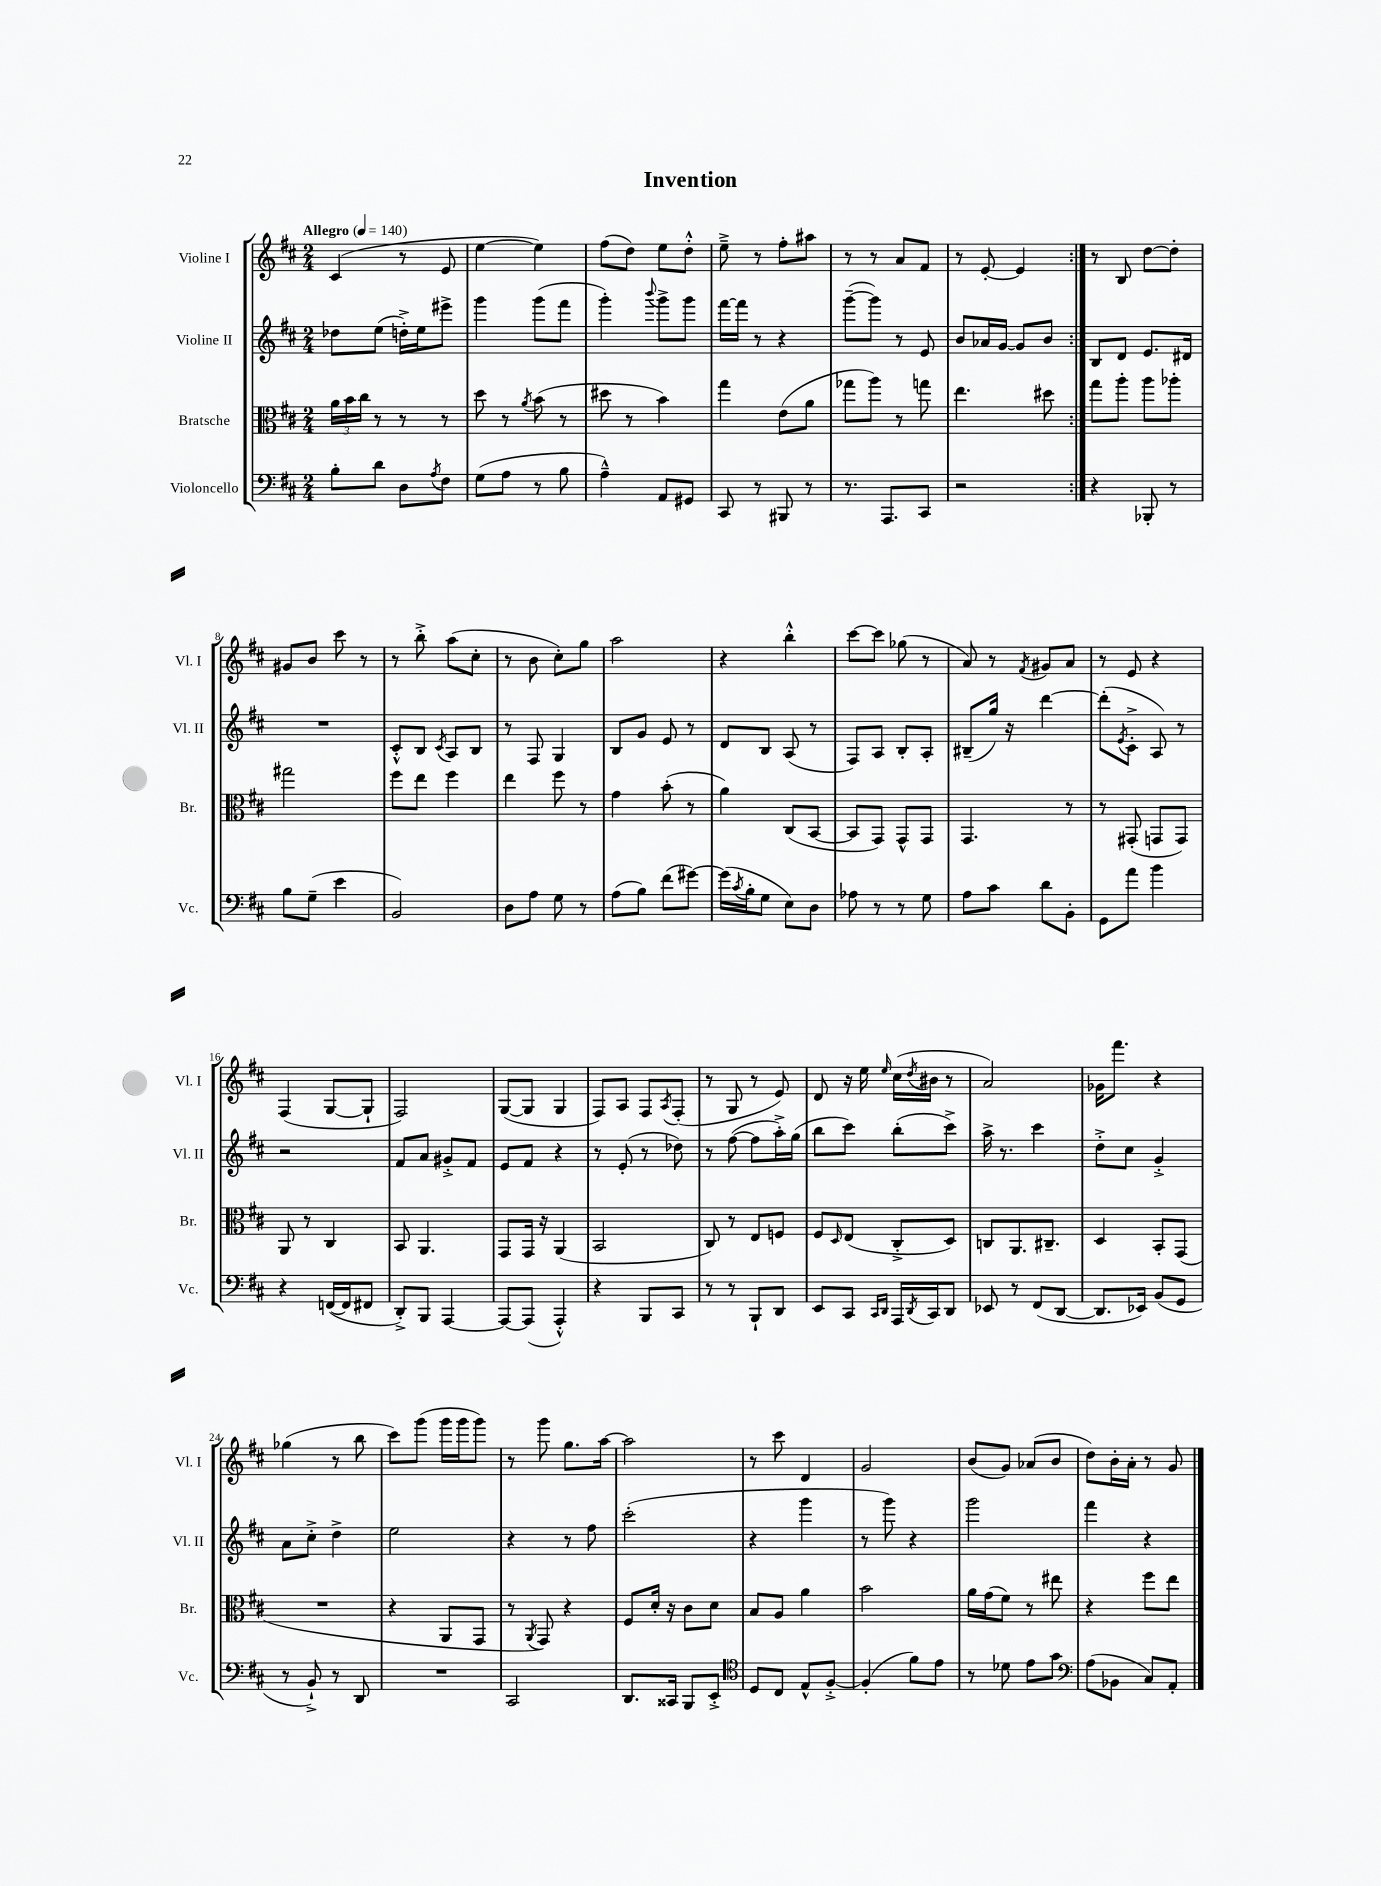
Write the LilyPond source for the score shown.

\header { title = "Invention" }
<<
\new StaffGroup <<
\new Staff = "s0" \with { instrumentName = "Violine I" shortInstrumentName = "Vl. I" } {
    \clef treble \key d \major \numericTimeSignature \time 2/4 \tempo "Allegro" 4 = 140
    \repeat volta 2 { cis'4( r8 e'8 |
    e''4~ e''4) |
    fis''8( d''8) e''8 d''8-.-^ |
    e''8---> r8 fis''8-. ais''8 |
    r8 r8 a'8 fis'8 |
    r8 e'8~-. e'4 | }
    r8 b8 d''8~ d''8-. |
    gis'8 b'8 cis'''8 r8 |
    r8 b''8-.-> a''8( cis''8-. |
    r8 b'8 cis''8-.) g''8 |
    a''2 |
    r4 b''4-.-^ |
    cis'''8~ cis'''8 ges''8( r8 |
    a'8) r8 \acciaccatura { fis'8 } gis'8 a'8 |
    r8 e'8 r4 |
    fis4( g8~ g8-! |
    fis2) |
    g8~( g8 g4 |
    fis8) a8 fis8 \acciaccatura { a8 } fis8-.( |
    r8 g8 r8 e'8) |
    d'8 r16 e''16 \grace { e''16 } cis''16( \acciaccatura { d''8 } bis'16 r8 |
    a'2) |
    ges'16 fis'''8. r4 |
    ges''4( r8 b''8 |
    cis'''8) g'''8( g'''16 g'''16 g'''8) |
    r8 g'''8 g''8. a''16~ |
    a''2 |
    r8 cis'''8 d'4 |
    g'2 |
    b'8( g'8) aes'8( b'8 |
    d''8) b'16-. a'16-. r8 g'8 \bar "|." |
}
\new Staff = "s1" \with { instrumentName = "Violine II" shortInstrumentName = "Vl. II" } {
    \clef treble \key d \major \numericTimeSignature \time 2/4
    \repeat volta 2 { des''8 e''8( d''16-.->) e''16 eis'''8-> |
    g'''4 g'''8( fis'''8 |
    g'''4-.) \appoggiatura { b'''8 } g'''8-> g'''8 |
    fis'''16~ fis'''16 r8 r4 |
    g'''8~--( g'''8) r8 e'8 |
    b'8 aes'16 g'16~ g'8 b'8 | }
    b8 d'8 e'8. dis'16 |
    R2 |
    cis'8-.-^ b8 \acciaccatura { cis'8 } a8 b8 |
    r8 fis8 g4 |
    b8 g'8 e'8 r8 |
    d'8 b8 a8( r8 |
    fis8) a8 b8-. a8-. |
    bis8--( g''16) r16 d'''4~ |
    d'''8-.( \acciaccatura { e'8 } cis'8-.-> a8) r8 |
    r2 |
    fis'8 a'8 gis'8-.-> fis'8 |
    e'8 fis'8 r4 |
    r8 e'8-.( r8 des''8) |
    r8 fis''8~( fis''8 a''16-.->) g''16( |
    b''8 cis'''8) b''8-.( cis'''8->) |
    a''16-> r8. cis'''4 |
    d''8-.-> cis''8 g'4-.-> |
    a'8 cis''8-.-> d''4-> |
    e''2 |
    r4 r8 fis''8 |
    cis'''2-.( |
    r4 g'''4 |
    r8 g'''8) r4 |
    g'''2 |
    fis'''4 r4 \bar "|." |
}
\new Staff = "s2" \with { instrumentName = "Bratsche" shortInstrumentName = "Br." } {
    \clef alto \key d \major \numericTimeSignature \time 2/4
    \repeat volta 2 { \tuplet 3/2 { a'16 b'16 cis''16 } r8 r8 r8 |
    d''8 r8 \acciaccatura { a'8 } b'8( r8 |
    dis''8 r8 b'4) |
    g''4 e'8( a'8 |
    ges''8 a''8) r8 g''8 |
    e''4. dis''8 | }
    g''8 a''8-. a''8 aes''8-. |
    gis''2 |
    fis''8 e''8 fis''4 |
    e''4 fis''8 r8 |
    g'4 b'8-.( r8 |
    a'4) cis8( b,8~ |
    b,8 g,8) g,8-^ g,8 |
    g,4. r8 |
    r8 gis,8-.( g,8 g,8) |
    a,8 r8 cis4 |
    b,8 a,4. |
    g,8 g,16 r16 a,4( |
    b,2 |
    cis8) r8 e8 f8 |
    fis8 \grace { d16 } e8( cis8-.-> d8) |
    c8 a,8. cis8.-- |
    d4 b,8-. g,8( |
    R2 |
    r4 a,8 g,8 |
    r8 \acciaccatura { a,8 } g,8) r4 |
    fis8 d'16-. r16 cis'8 d'8 |
    b8 a8 a'4 |
    b'2 |
    a'16 g'16( fis'8) r8 eis''8 |
    r4 fis''8 e''8 \bar "|." |
}
\new Staff = "s3" \with { instrumentName = "Violoncello" shortInstrumentName = "Vc." } {
    \clef bass \key d \major \numericTimeSignature \time 2/4
    \repeat volta 2 { b8-. d'8 d8 \acciaccatura { a8 } fis8 |
    g8( a8 r8 b8 |
    a4---^) a,8 gis,8 |
    cis,8 r8 bis,,8 r8 |
    r8. a,,8. cis,8 |
    r2 | }
    r4 bes,,8-. r8 |
    b8 g8--( e'4 |
    b,2) |
    d8 a8 g8 r8 |
    a8( b8) fis'8( gis'8~) |
    gis'16( \acciaccatura { cis'8 } b16-. g8 e8) d8 |
    aes8 r8 r8 g8 |
    a8 cis'8 d'8 b,8-. |
    g,8 a'8 b'4 |
    r4 f,16~( f,16 fis,8 |
    d,8-.->) b,,8 a,,4~ |
    a,,8~ a,,8( a,,4-.-^) |
    r4 b,,8 cis,8 |
    r8 r8 b,,8-! d,8 |
    e,8 cis,8 \grace { cis,16 d,16 } a,,16 \acciaccatura { d,8 } cis,16 d,8 |
    ees,8 r8 fis,8( d,8~ |
    d,8. ees,16) b,8( g,8 |
    r8 b,8-!->) r8 d,8 |
    R2 |
    cis,2 |
    d,8. cisis,16 b,,8 e,8-.-> |
    \clef tenor d8 cis8 e8-^ fis8~-.-> |
    fis4-.( fis'8) e'8 |
    r8 des'8 e'8 g'8 |
    \clef bass a8( bes,8 cis8) a,8-. \bar "|." |
}
>>
>>
